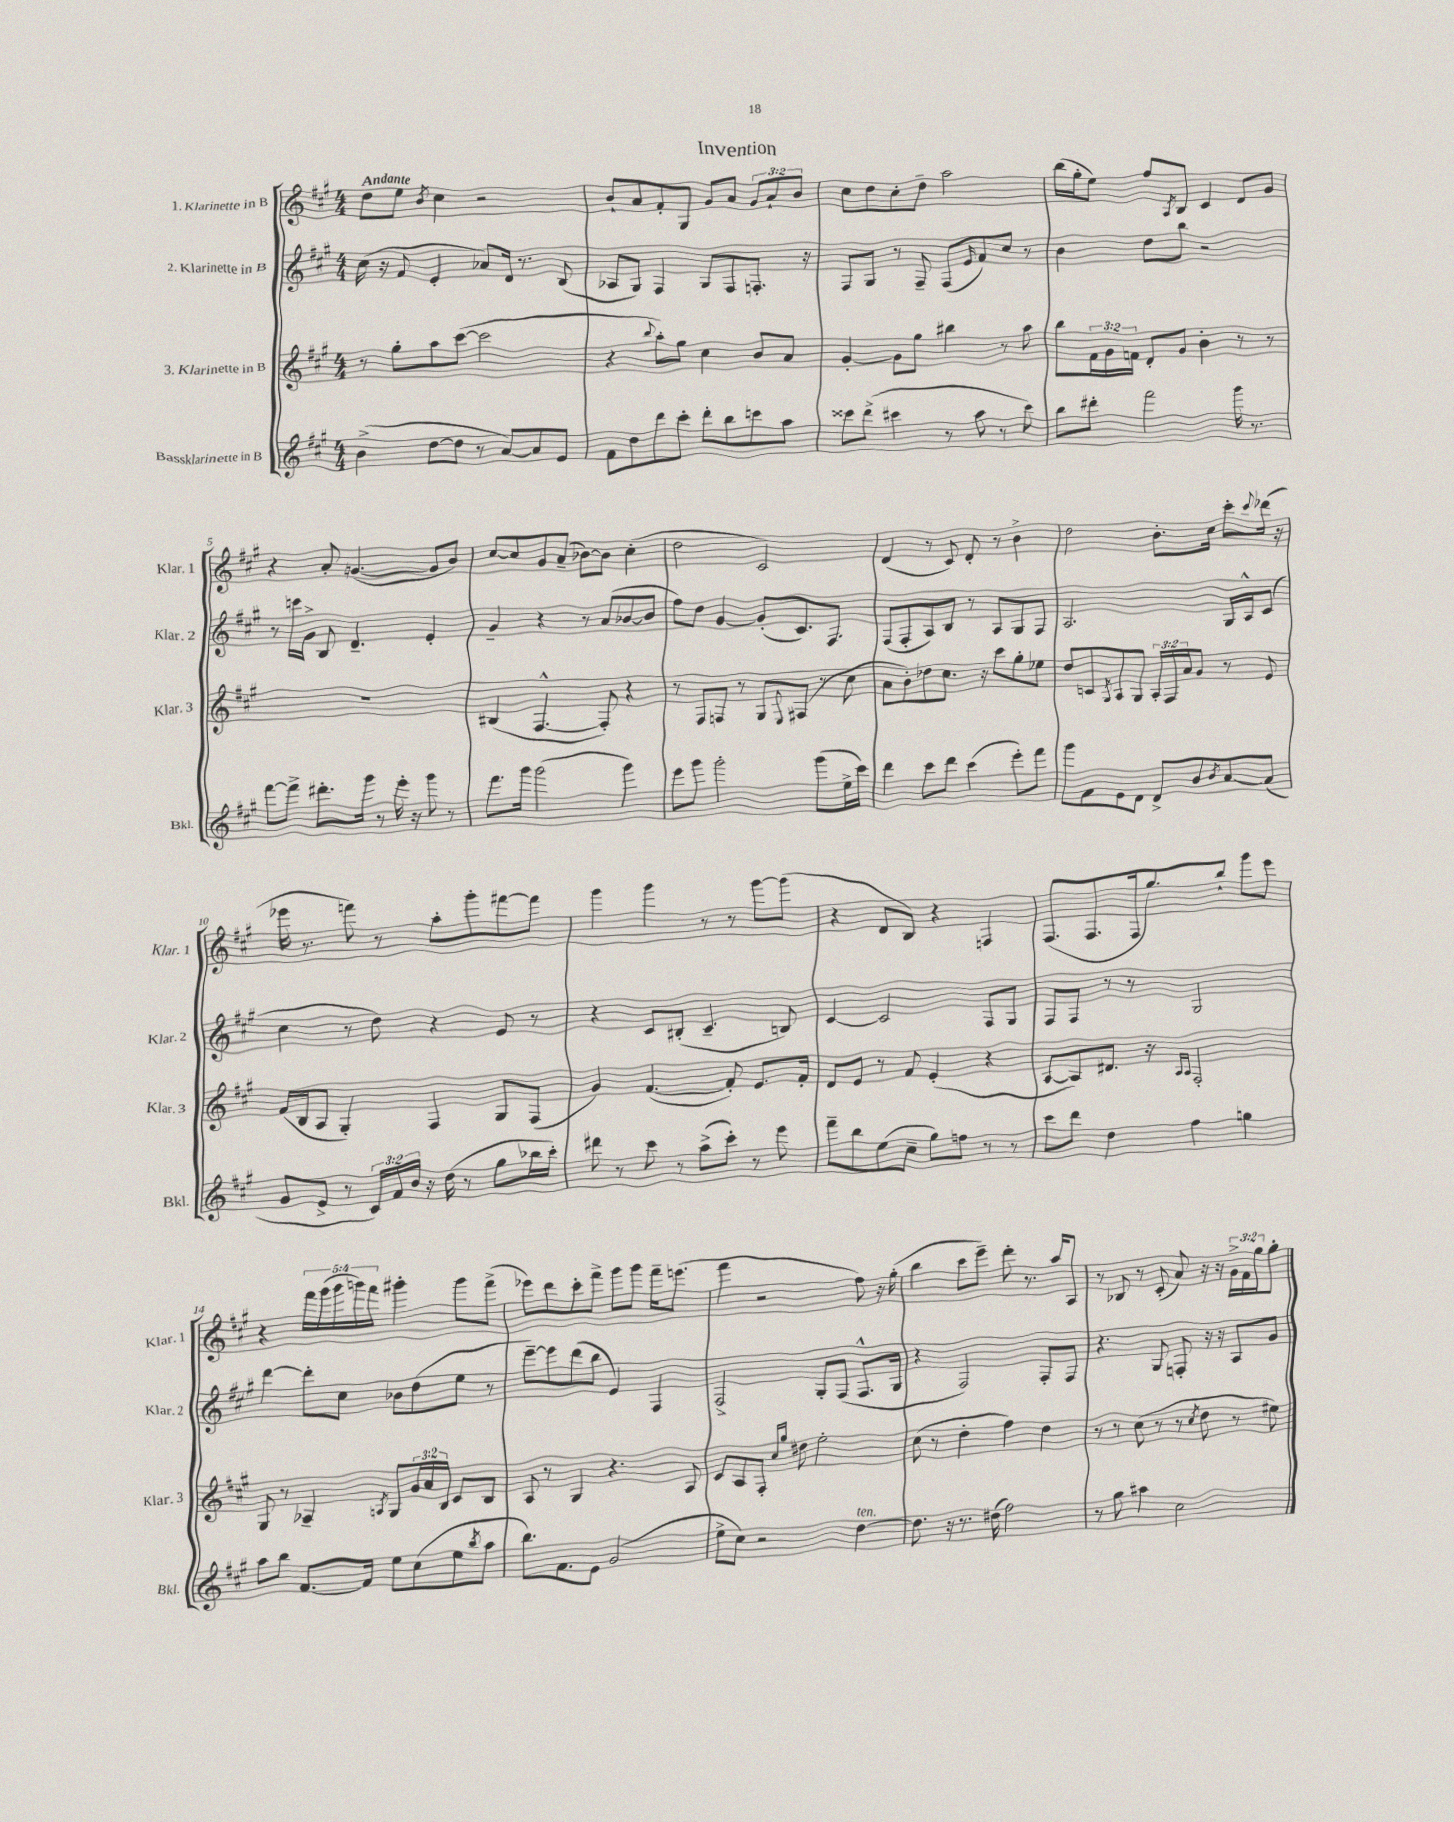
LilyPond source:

\header { title = "Invention" }
<<
\new StaffGroup <<
\new Staff = "s0" \with { instrumentName = "1. Klarinette in B" shortInstrumentName = "Klar. 1" } {
    \clef treble \key a \major \numericTimeSignature \time 4/4 \override Staff.TupletNumber.text = #tuplet-number::calc-fraction-text \tempo "Andante"
    d''8 e''8 \acciaccatura { b'8 } cis''4 r2 |
    b'8-! a'8 fis'8-. gis8 gis'8 a'8 \tuplet 3/2 { gis'8 a'8-! b'8 } |
    cis''8 d''8 cis''8-. d''8-- a''2 |
    b''16( gis''16-. e''8) fis''8 \acciaccatura { a8 } b8 cis'4 d'8 gis'8 |
    r4 a'8-. g'4.~( g'8 b'8) |
    cis''8~ cis''8 gis'8 a'8--( bes'8~) bes'8 cis''4-.( |
    d''2 cis'2) |
    d'4( r8 cis'8) d'8-. r8 b'4-> |
    d''2 b'8.-. cis''16 cis'''8-. \appoggiatura { cis'''8 } des'''16( r16 |
    ees'''16 r8. f'''8) r8 a''8-. gis'''8-. fis'''8~ fis'''8 |
    gis'''4 gis'''4 r8 r8 gis'''8~ gis'''8( |
    r4 d'8 b8) r4 f4 |
    fis8.( fis8. fis16 gis''8.) b''8-! gis'''8 e'''8 |
    r4 \tuplet 5/4 { fis'''16 gis'''16( gis'''16 g'''16) fis'''16 } gis'''4-. gis'''8 fis'''8->( |
    ees'''8) d'''8 cis'''8-. fis'''8-> gis'''8 gis'''8 fis'''16-- e'''8.( |
    fis'''4 r2 fis''8) r16 gis''16-.( |
    b''4 cis'''8 e'''8--) d'''8-. r8. a''16 a8 |
    r8 bes8 r8 cis'8-.( a'8) r16 r16 \tuplet 3/2 { gis'16-> fis'16 gis''16 } gis''8-. \bar "|." |
}
\new Staff = "s1" \with { instrumentName = "2. Klarinette in B" shortInstrumentName = "Klar. 2" } {
    \clef treble \key a \major \numericTimeSignature \time 4/4
    cis''16( r16 fis'8 e'4-. aes'8) d'16 r8. b8( |
    aes8 gis8) fis4 gis8 fis8 f8.-. r16 |
    fis8 gis8 r8 fis8-- fis8( \grace { e'16 } fis'8) cis''8 r8 |
    b'4 d''8 b''8 r2 |
    r8 c'''16 gis'16-> b8 d'4.-- e'4-. |
    gis'4-- r4 r8 a'8( bes'8~ bes'8 |
    fis''8) d''8 gis'4~ gis'8-.( cis'8.) fis8. |
    fis8( fis8-. a8) b8 r8 a8 gis8 fis8 |
    a2. gis16 a16-^ cis'8( |
    cis''4 r8 d''8) r4 e'8 r8 |
    r4 cis'8 bis8-.( cis'4.-- b8) |
    cis'4~ cis'2 fis8 gis8 |
    fis8 fis8 r8 r8 gis2 |
    d'''4~ d'''8-. cis''8 bes'8 d''8( e''8 r8 |
    e'''8~--) e'''8 d'''8( b''8 e'4) fis4 |
    fis2-> gis8-. fis8( fis8.-^ gis16 |
    r4 fis2) fis8-. fis8 |
    r4. gis8 f8-. r16 r16 a8 gis'8 \bar "|." |
}
\new Staff = "s2" \with { instrumentName = "3. Klarinette in B" shortInstrumentName = "Klar. 3" } {
    \clef treble \key a \major \numericTimeSignature \time 4/4 \override Staff.TupletNumber.text = #tuplet-number::calc-fraction-text
    r8 gis''8-. a''8 cis'''8~( cis'''2 |
    r4 \appoggiatura { b''8 } a''8-.) gis''8 cis''4 b'8 a'8 |
    gis'4~-. gis'8 gis''8 bis''4 r8 a''8 |
    b''8 \tuplet 3/2 { fis'16 gis'16 f'16 } d'8-. gis'8 b'4-. r8 r8 |
    R1 |
    bis4( fis4.~-^ fis8-.) r4 |
    r8 fis8 f8 r8 gis8 \appoggiatura { e8 } fis8( r8 cis''8 |
    a'8 b'8-.) des''8 cis''8. r16 cis'''8 gis''8-. ees''8 |
    d''8 c'8 \acciaccatura { gis8 } a8 gis8 \tuplet 3/2 { a16-. fis16 a'16 } gis'8 r8 e'8 |
    fis'16( b16 a8 gis4-.) fis4 gis8 fis8( |
    gis'4) fis'4.~( fis'8-.) e'8. fis'16-. |
    d'8 e'8 r8 fis'8 e'4-.( r4 |
    a8~ a8) dis'8. r16 \grace { a16 a16 } fis2-. |
    gis8 r8 aes4-- \acciaccatura { a8 } gis8 \tuplet 3/2 { gis'16 a'16 b16 } cis'8 b8 |
    a8 r8 gis4 r4. a8 |
    cis'8 a8 fis8-. \grace { cis''16 gis''16 } dis''8 e''2-. |
    cis''8( r8 d''4-. fis''4) d''4 |
    r8 r8 cis''8( r8 r8 \acciaccatura { cis''8 } d''8 r8 eis''8) \bar "|." |
}
\new Staff = "s3" \with { instrumentName = "Bassklarinette in B" shortInstrumentName = "Bkl." } {
    \clef treble \key a \major \numericTimeSignature \time 4/4 \override Staff.TupletNumber.text = #tuplet-number::calc-fraction-text
    b'4->( d''8~ d''8 r8 a'8~) a'8 e'8 |
    fis'8 d''8 d'''8 cis'''8-. d'''8-. b''8 c'''8 a''8 |
    cisis'''8 d'''8->( cis'''4 r8 a''8 r8 cis'''8) |
    b''8 dis'''8-. fis'''2 gis'''16 r8. |
    fis'''8~ fis'''8-> dis'''8.-. gis'''16 r8 e'''16-. r16 gis'''8 r8 |
    fis'''8. gis'''16 gis'''2( gis'''4) |
    e'''8 gis'''8 gis'''2-. gis'''8( e''16-> cis'''16) |
    d'''4 cis'''8 d'''8 cis'''4( e'''8-.) fis'''8 |
    gis'''8 fis'8 e'8 d'8 d'8-> b'8 \acciaccatura { b'8 } a'8~ a'8( |
    gis'8 e'8-> r8 \tuplet 3/2 { cis'16) fis'16 b'16 } r16 d''16( r8 gis''8 bes''16 cis'''16-.) |
    dis'''8 r8 cis'''8 r8 a''8->( cis'''8-.) r8 e'''8 |
    fis'''8-- b''8 e''8( cis''8-- gis''8) f''8 r8 r8 |
    cis'''8 d'''8 d''4 fis''4 g''4 |
    a''8 b''8 fis'8.~ fis'16 e''8 cis''8( e''8 \acciaccatura { b''8 } a''8 |
    b''8.) fis'8. e'8 gis'2( |
    e''8-> cis''8) r2 d''4~^\markup { \italic "ten." } |
    d''8. r16 r8. dis''16( fis''2) |
    r8 gis''8 ais''4 cis''2 \bar "|." |
}
>>
>>
